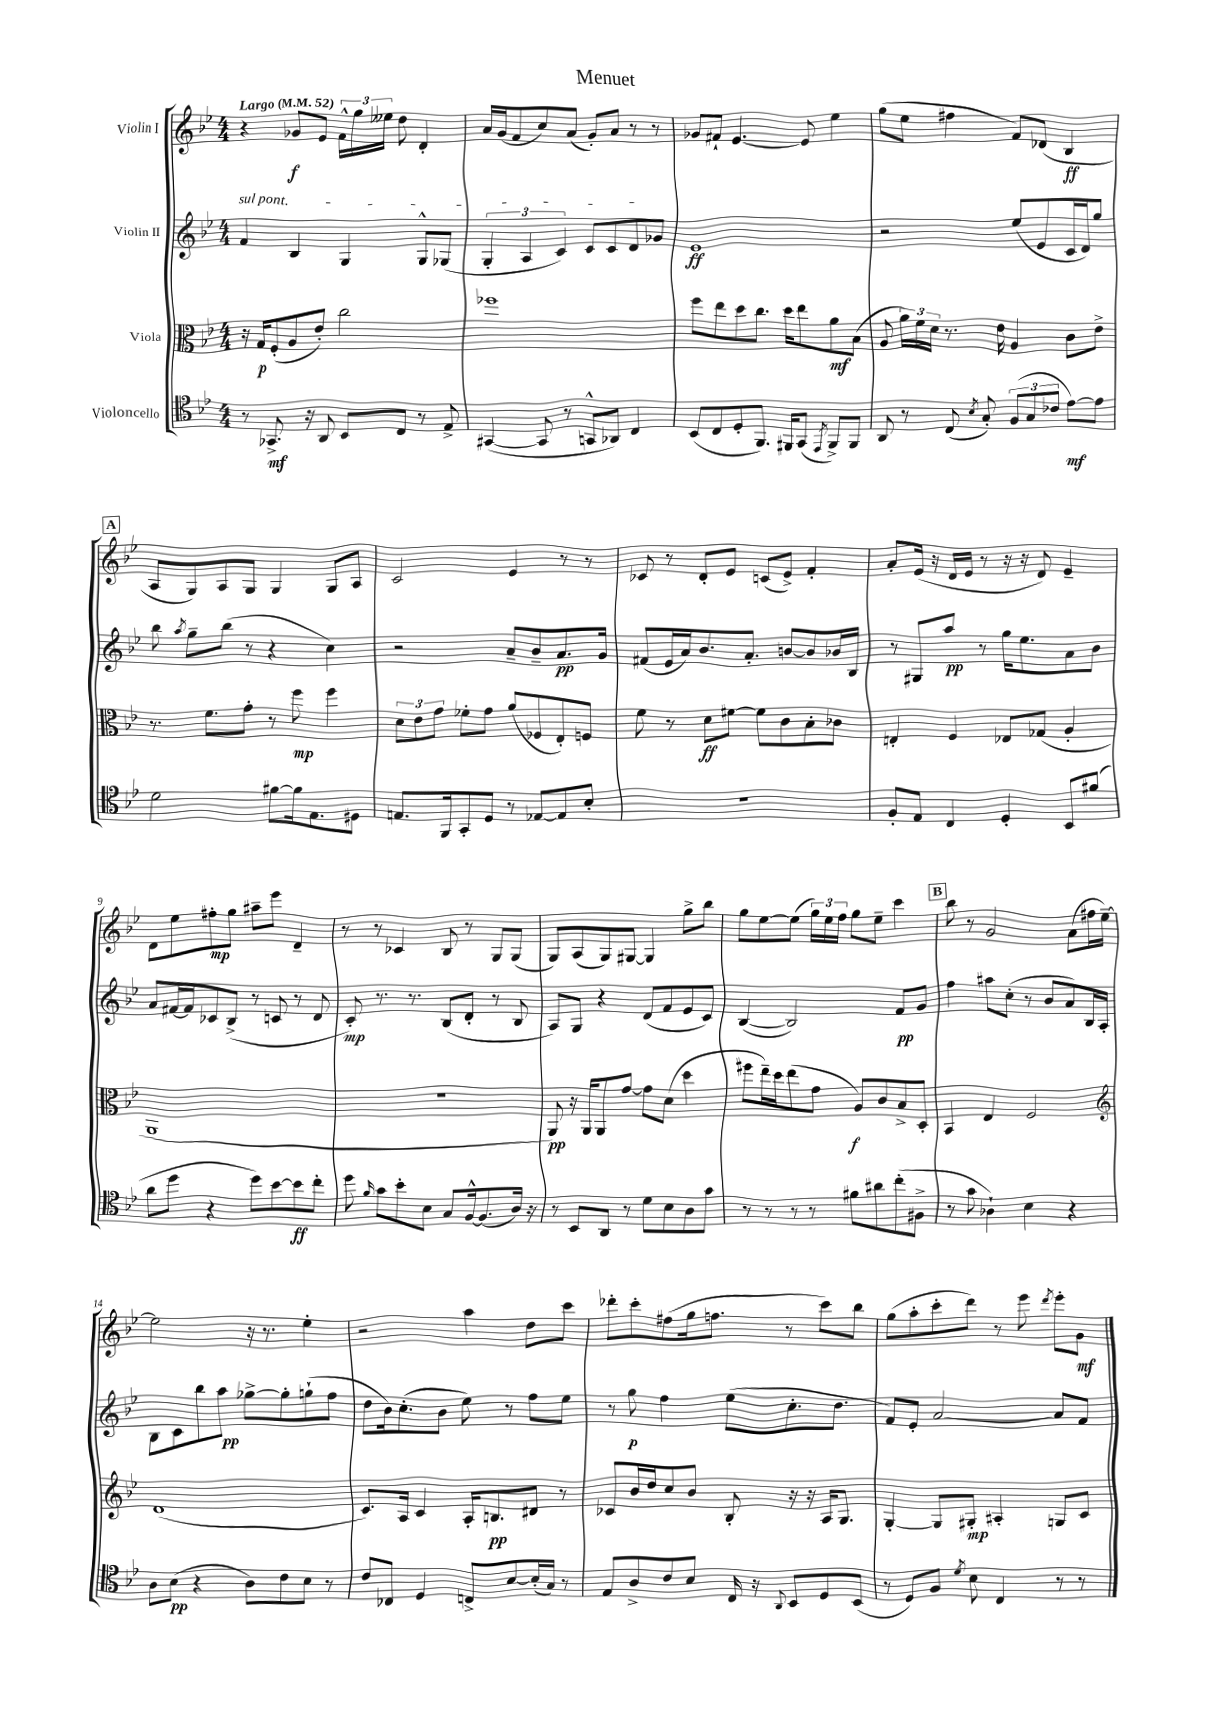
\header { title = "Menuet" }
<<
\new StaffGroup <<
\new Staff = "s0" \with { instrumentName = "Violin I" } {
    \clef treble \key bes \major \numericTimeSignature \time 4/4 \tempo "Largo" 4 = 52
    \autoBeamOff r4 ges'8[\f ees'8] \tuplet 3/2 { f'16[-^ g''16 eeses''16] } d''8 d'4-. |
    a'16[ g'16( f'8 c''8) a'8]( g'8[-.) a'8] r8 r8 |
    ges'8[ fis'8]-! ees'4.~ ees'8 ees''4 |
    g''8[( ees''8] fis''4 f'8[) des'8]( bes4\ff |
    \mark \markup { \box "A" } a8[ g8) a8 g8] g4 g8[ a8] |
    c'2 ees'4 r8 r8 |
    ces'8 r8 d'8[-. ees'8] c'8[( ees'8]->) f'4-. |
    a'8[-. ees'16]( r16 d'16[ ees'16] r8 r16 r16 d'8) ees'4-- |
    d'8[ ees''8 fis''8-.\mp g''8] ais''8[-- ees'''8] d'4-- |
    r8 r8 ces'4 bes8 r8 g8[ g8]( |
    g8[) a8( g8) gis8]~ gis4 g''8[-> bes''8] |
    g''8[ ees''8~ ees''8]( \tuplet 3/2 { g''16[) ees''16 f''16] } g''8[ ees''8]-- c'''4 |
    \mark \markup { \box "B" } bes''8 r8 g'2 a'8[( fis''16 ees''16]~--) |
    ees''2 r16 r8. ees''4-. |
    r2 a''4 d''8[ c'''8] |
    des'''8[-. c'''8-. fis''8( g''16 f''8.] r8 c'''8[) bes''8] |
    g''8[( a''8-. c'''8-. d'''8]) r8 ees'''8 \acciaccatura { d'''8 } ees'''8[-. g'8]\mf \bar "|." |
}
\new Staff = "s1" \with { instrumentName = "Violin II" } {
    \clef treble \key bes \major \numericTimeSignature \time 4/4
    \autoBeamOff \once \override TextSpanner.bound-details.left.text = \markup { \italic "sul pont." } f'4\startTextSpan bes4 g4 g8[-^ ges8]( |
    \tuplet 3/2 { g4-. a4 c'4) } c'8[ c'8 d'8 ges'8]\stopTextSpan |
    ees'1\ff |
    r2 ees''8[( ees'8 c'16 d'16) g''8] |
    \mark \markup { \box "A" } bes''8 \acciaccatura { a''8 } g''8[-- bes''8]( r8 r4 c''4) |
    r2 a'8[-- bes'8-- a'8.\pp g'16] |
    fis'8[( ees'16 a'16) bes'8. a'8.]-. b'8[~ b'8 bes'16 bes16] |
    r8 gis8[ a''8]\pp r8 g''16[ ees''8. a'8 bes'8] |
    a'8[ fis'16~ fis'16 ces'8 bes8]->( r8 c'8 r8 d'8 |
    c'8-.\mp) r8. r8. bes8[( d'8]-. r8 bes8 |
    a8[) g8] r4 d'8[( f'8 ees'8 c'8]) |
    bes4~( bes2) f'8[\pp g'8] |
    \mark \markup { \box "B" } f''4 ais''8[ c''8]-.( r8 bes'8[ a'8) bes16 a16]-. |
    bes8[ c'8 bes''8 a''8]\pp ges''8[~-> ges''8-. g''8-!( f''8] |
    d''8[ bes'16) c''8.-.( bes'8] ees''8) r8 f''8[ ees''8] |
    r8 g''8\p f''4 ees''8[( c''8.-. d''8.] |
    f'8[) ees'8]-. a'2~ a'8[ f'8] \bar "|." |
}
\new Staff = "s2" \with { instrumentName = "Viola" } {
    \clef alto \key bes \major \numericTimeSignature \time 4/4
    \autoBeamOff r16 g16[\p f8-.( a8 ees'8]-.) c''2 |
    fes''1 |
    f''8[ ees''8 d''8 c''8.] d''16[ ees''8 a'8\mf bes8]( |
    a8 \tuplet 3/2 { a'16[) f'16 d'16] } r8. ees'16 a4 c'8[ ees'8]-> |
    \mark \markup { \box "A" } r8. f'8.[ g'8]-. r8 f''8\mp f''4 |
    \tuplet 3/2 { d'8[ ees'8 g'8] } fes'8[-. g'8] a'8[( fes8 ees8-.) f8] |
    f'8 r8 d'8[\ff fis'8]~ fis'8[ c'8 bes8-. ces'8] |
    e4-. f4 ees8[ ges8]( a4-. |
    a,1 |
    R1 |
    a,8\pp) r16 a,16[ a,8 g'8]~ g'8[ d'8]( d''4 |
    fis''8[ ees''16--) d''16 ees''8( g'8] a8[\f) c'8 bes8-> d8]-. |
    \mark \markup { \box "B" } bes,4 ees4 f2 |
    \clef treble d'1( |
    c'8.[) a16] c'4 a16[-. b8.\pp dis'8] r8 |
    ces'8[ bes'16 d''16 c''8 bes'8] bes8-. r16 r16 a16[ g8.] |
    g4~-. g8[ gis8]-.\mp ais4-. g8[ c'8] \bar "|." |
}
\new Staff = "s3" \with { instrumentName = "Violoncello" } {
    \clef tenor \key bes \major \numericTimeSignature \time 4/4
    \autoBeamOff r8 ges,8.->\mf r16 a,8 bes,8[ c8] r8 ees8-> |
    gis,4~( gis,8 r8 g,8[-^ aes,8]) c4 |
    bes,8[( c8 d8-. f,8.]) fis,16[ g,8]( \acciaccatura { ees,8 } fis,8[->) fis,8] |
    a,8 r8 c8( \acciaccatura { bes8 } g8-.) \tuplet 3/2 { f8[( g8 ces'8] } ees'8[~\mf) ees'8] |
    \mark \markup { \box "A" } d'2 fis'8[~ fis'16 ees8. dis8] |
    e8.[ f,16 g,8-. d8] r8 ees8[~ ees8 bes8]-. |
    r1 |
    f8[-. ees8] c4 d4-. bes,8[ fis'8]( |
    a'8[ d''8] r4 d''8[) bes'8~ bes'8\ff c''8]-. |
    d''8 \grace { f'16 } g'8[ bes'8-. bes8] g8[ f16~-^ f8.( a16]) r16 |
    r8 bes,8[ a,8] r8 d'8[ bes8 a8 g'8] |
    r8 r8 r8 r8 fis'8[ ais'8 c''8-.( fis8]-> |
    \mark \markup { \box "B" } r8 g'8 aes4-!) bes4 r4 |
    a8[ bes8]\pp( r4 a8[) c'8 bes8] r8 |
    c'8[ ces8] d4 c8[-> bes8~ bes16-.( g16]) r8 |
    ees8[ a8-> c'8 bes8] c16 r16 \appoggiatura { a,8 } bes,8[ d8 bes,8]( |
    r8 d8[) f8] \acciaccatura { d'8 } bes8 c4 r8 r8 \bar "|." |
}
>>
>>
